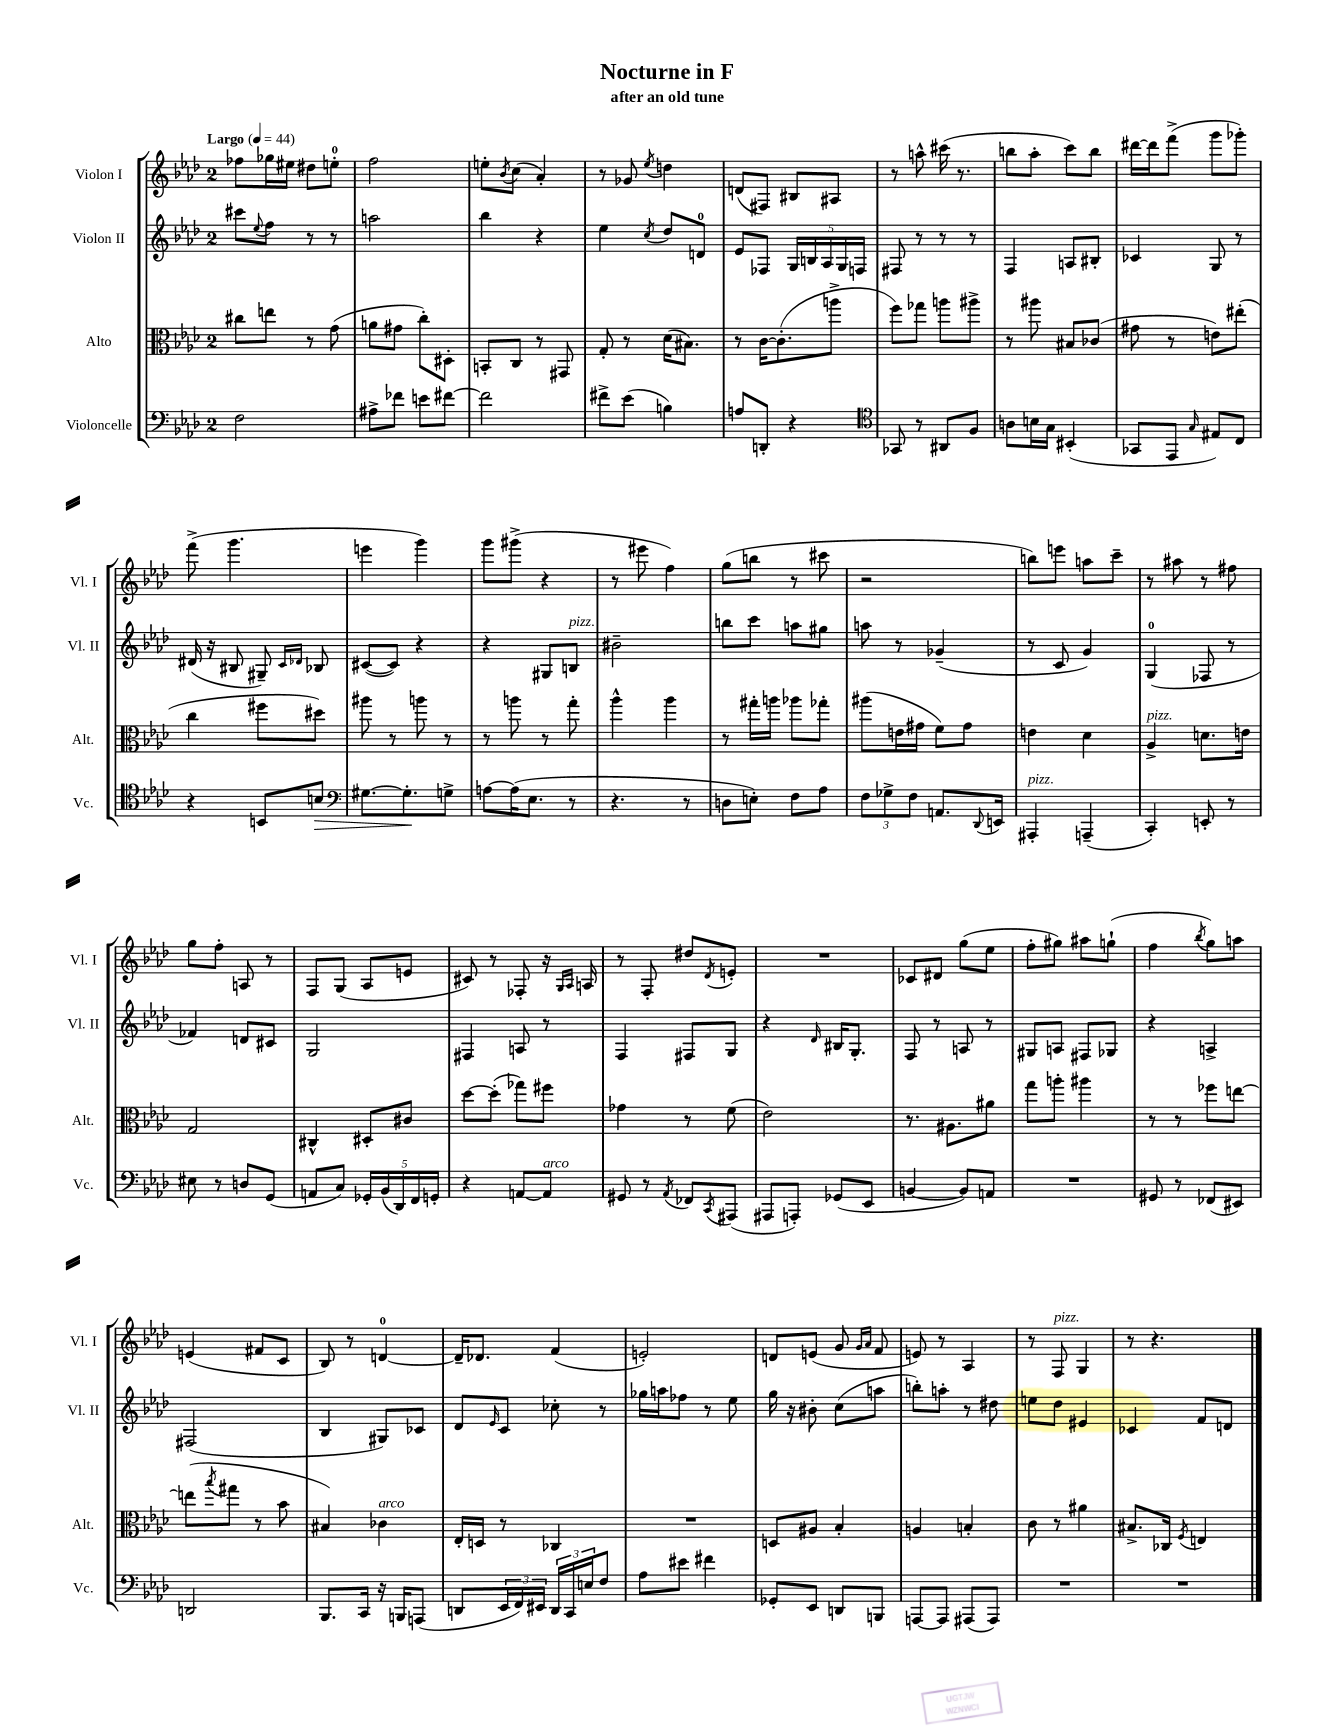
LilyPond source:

\header { title = "Nocturne in F" subtitle = "after an old tune" }
<<
\new StaffGroup <<
\new Staff = "s0" \with { instrumentName = "Violon I" shortInstrumentName = "Vl. I" } {
    \clef treble \key aes \major \once \override Staff.TimeSignature.style = #'single-digit \time 2/4 \tempo "Largo" 4 = 44
    fes''8 ges''16 eis''16 dis''8 e''8-0-. |
    f''2 |
    e''8-. \acciaccatura { bes'8 } c''8( aes'4-.) |
    r8 ges'8 \acciaccatura { ees''8 } d''4 |
    d'8( fis8) bis8 ais8 |
    r8 a''8-^ cis'''16( r8. |
    b''8 aes''8-. c'''8) b''8 |
    dis'''16~ dis'''16 f'''8->( g'''8 ges'''8-.) |
    f'''8->( g'''4. |
    e'''4 g'''4) |
    g'''8 gis'''8->( r4 |
    r8 eis'''8 f''4) |
    g''8( b''8 r8 cis'''8 |
    r2 |
    b''8) e'''8 a''8 c'''8-- |
    r8 ais''8 r8 fis''8 |
    g''8 f''8-. a8 r8 |
    f8 g8( aes8 e'8 |
    cis'8) r8 fes8-. r16 \grace { g16 aes16 } a16 |
    r8 f8-. dis''8 \acciaccatura { des'8 } e'8-. |
    R2 |
    ces'8 dis'8 g''8( ees''8 |
    f''8-. gis''8) ais''8 g''8-!( |
    f''4 \acciaccatura { bes''8 } g''8) a''8 |
    e'4( fis'8 c'8 |
    bes8) r8 d'4-0~ |
    d'16-- des'8. f'4( |
    e'2-.) |
    d'8 e'8( g'8 \grace { g'16 aes'16 } f'8 |
    e'8) r8 aes4 |
    r8 f8^\markup { \italic "pizz." } g4 |
    r8 r4. \bar "|." |
}
\new Staff = "s1" \with { instrumentName = "Violon II" shortInstrumentName = "Vl. II" } {
    \clef treble \key aes \major \once \override Staff.TimeSignature.style = #'single-digit \time 2/4
    cis'''8 \appoggiatura { ees''8 } f''8 r8 r8 |
    a''2 |
    bes''4 r4 |
    ees''4 \acciaccatura { c''8 } des''8 d'8-0 |
    ees'8 fes8 \tuplet 5/4 { g16 b16 aes16 g16 f16 } |
    fis8 r8 r8 r8 |
    f4 a8 bis8-. |
    ces'4 g8 r8 |
    dis'16( r16 bis8 gis8--) \grace { c'16 des'16 } bes8 |
    cis'8~( cis'8) r4 |
    r4 gis8 b8^\markup { \italic "pizz." } |
    bis'2-- |
    b''8 c'''8 a''8 gis''8 |
    a''8 r8 ges'4--( |
    r8 c'8 g'4) |
    g4-0( fes8 r8 |
    fes'4) d'8 cis'8 |
    g2 |
    fis4 a8 r8 |
    f4 fis8 g8 |
    r4 \grace { des'16 } bis16 g8.-. |
    f8 r8 a8 r8 |
    gis8 a8 fis8 ges8 |
    r4 a4-> |
    fis2( |
    bes4 gis8) ces'8 |
    des'8 \grace { ees'16 } c'8 ces''8-. r8 |
    ges''16 a''16 fes''8 r8 ees''8 |
    g''16 r16 bis'8-. c''8( a''8 |
    b''8-.) a''8-. r8 dis''8 |
    e''8 des''8 eis'4 |
    ces'4 f'8 d'8 \bar "|." |
}
\new Staff = "s2" \with { instrumentName = "Alto" shortInstrumentName = "Alt." } {
    \clef alto \key aes \major \once \override Staff.TimeSignature.style = #'single-digit \time 2/4
    cis''8 e''8 r8 g'8( |
    a'8 gis'8 c''8-.) dis8-. |
    b,8-. c8 r8 gis,8 |
    g8-. r8 des'16( bis8.) |
    r8 c'16~ c'8.-.( a''8-> |
    f''8) ges''8 a''8 ais''8-> |
    r8 ais''8 bis8 ces'8( |
    gis'8 r8 e'8) eis''8-.( |
    c''4 fis''8 dis''8) |
    ais''8 r8 a''8 r8 |
    r8 a''8 r8 g''8-. |
    aes''4-^ aes''4 |
    r8 gis''16-. a''16 aes''8 ges''8-. |
    ais''8( e'16 gis'16 f'8) gis'8 |
    e'4 des'4 |
    aes4->^\markup { \italic "pizz." } d'8. e'16 |
    g2 |
    cis4-^ dis8-. cis'8 |
    des''8~ des''8-.( ges''8) fis''8 |
    ges'4 r8 f'8( |
    ees'2) |
    r8. ais8. ais'8 |
    g''8 a''8-. ais''4 |
    r8 r8 fes''8 e''8~ |
    e''8( \acciaccatura { bes''8 } gis''8 r8 bes'8 |
    bis4) ces'4^\markup { \italic "arco" } |
    ees16-. d16 r8 ces4 |
    R2 |
    d8 ais8 bes4-. |
    a4 b4-. |
    c'8 r8 ais'4 |
    bis8.-> ces16 \acciaccatura { f8 } e4 \bar "|." |
}
\new Staff = "s3" \with { instrumentName = "Violoncelle" shortInstrumentName = "Vc." } {
    \clef bass \key aes \major \once \override Staff.TimeSignature.style = #'single-digit \time 2/4
    f2 |
    ais8-> fes'8 e'8 fis'8~ |
    fis'2 |
    fis'8-> ees'8( b4) |
    a8 d,8-. r4 |
    \clef tenor ges,8 r8 ais,8 f8 |
    a8 b16 g16 bis,4-.( |
    ges,8 ees,8 \grace { g16 } eis8) c8 |
    r4 b,8 b8\> |
    \clef bass gis8.~ gis8.-.\! g8-> |
    a8~ a16( ees8. r8 |
    r4. r8 |
    d8 e8-.) f8 aes8 |
    \tuplet 3/2 { f8 ges8-> f8 } a,8. \appoggiatura { des,8 } e,16 |
    ais,,4-.^\markup { \italic "pizz." } a,,4--( |
    c,4-.) e,8-. r8 |
    eis8 r8 d8 g,8( |
    a,8 c8) \tuplet 5/4 { ges,16-. bes,16( des,16) f,16 g,16-. } |
    r4 a,8~ a,8^\markup { \italic "arco" } |
    gis,8 r8 \acciaccatura { aes,8 } fes,8 \acciaccatura { c,8 } ais,,8( |
    ais,,8 a,,8-.) ges,8( ees,8 |
    b,4~ b,8) a,8 |
    R2 |
    gis,8 r8 fes,8( eis,8) |
    d,2 |
    bes,,8. c,16 r16 b,,16 a,,8( |
    d,8 \tuplet 3/2 { ees,16 f,16) eis,16 } \tuplet 3/2 { d,16 c,16 e16 } f8 |
    aes8 eis'8 fis'4 |
    ges,8-. ees,8 d,8 b,,8 |
    a,,8~ a,,8 ais,,8( ais,,8) |
    R2 |
    R2 \bar "|." |
}
>>
>>
\layout { \context { \Score \remove "Bar_number_engraver" } }
